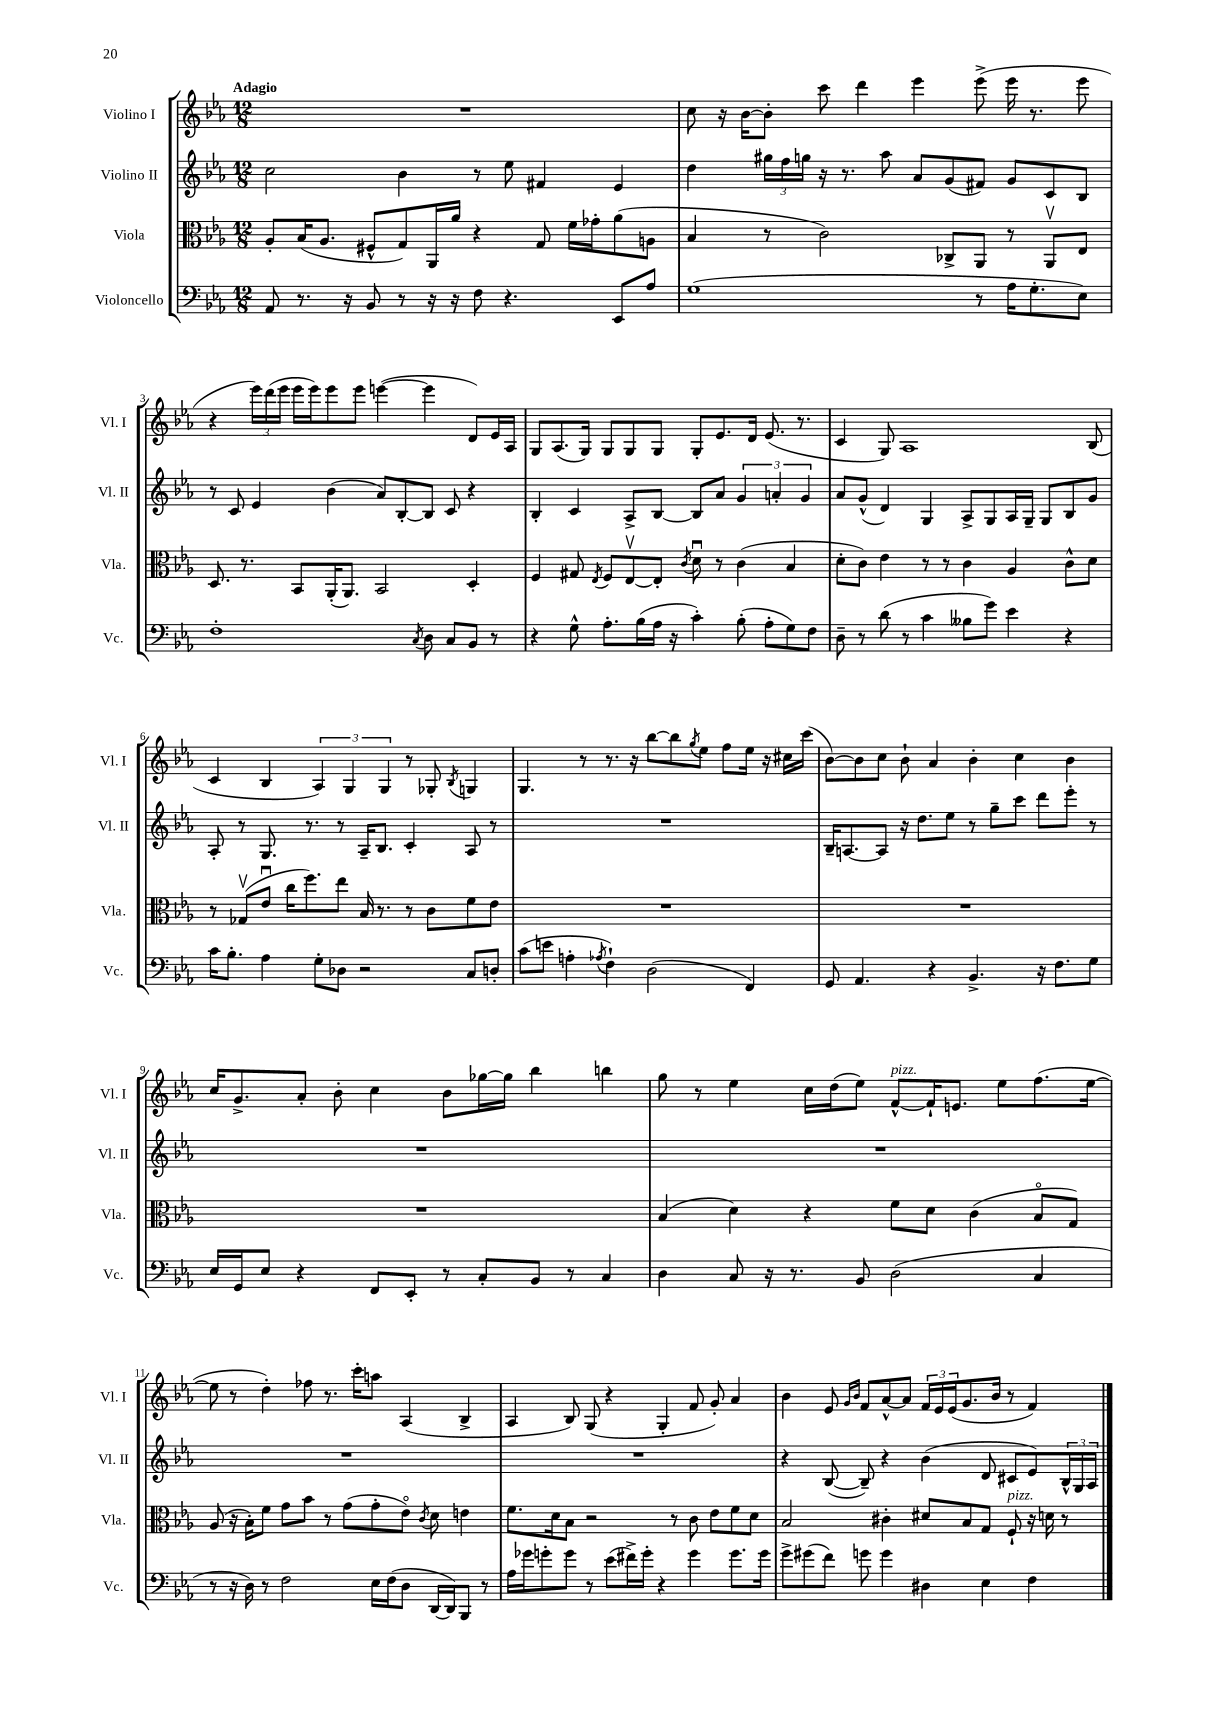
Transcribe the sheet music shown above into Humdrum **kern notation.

**kern	**kern	**kern	**kern
*part4	*part3	*part2	*part1
*staff4	*staff3	*staff2	*staff1
*I"Violoncello	*I"Viola	*I"Violino II	*I"Violino I
*I'Vc.	*I'Vla.	*I'Vl. II	*I'Vl. I
*clefF4	*clefC3	*clefG2	*clefG2
*k[b-e-a-]	*k[b-e-a-]	*k[b-e-a-]	*k[b-e-a-]
*M12/8	*M12/8	*M12/8	*M12/8
=1	=1	=1	=1
!	!	!	!LO:TX:a:B:t=Adagio
8AA-/	8A-'/L	2cc\	1.r
8.r	(16B-/K	.	.
.	8.A-/J	.	.
16r	.	.	.
8BB-/	8F#X^^/L	.	.
8r	8G/)	4b-\	.
16r	16AA-/L	.	.
16r	16a-/JJ	.	.
8F\	4r	8r	.
4.r	.	8ee-\	.
.	8G/	4f#X/	.
.	16f\LL	.	.
.	16g-X'\J	.	.
8EE-/L	(8a-\	4e-/	.
8A-/J	8An\J	.	.
=2	=2	=2	=2
(1G	4B-/	4dd\	8cc\
.	.	.	16r
.	.	.	[16b-\KL
.	8r	24gg#X\LL	8b-'\J]
.	.	24ff\	.
.	.	24ggn\JJ	.
.	2c\)	16r	8ccc\
.	.	8.r	.
.	.	.	4ddd\
.	.	8aa-\	.
.	.	8a-/L	4eee-\
.	8C-X^/L	(8g/	.
8r	8AA-/J	8f#X/J)	(8eee-^\
16A-\KL	8r	8g/L	16eee-\
8.G'\	.	.	8.r
.	8AA-v/L	8c/	.
8E-\J)	8E-/J	8B-/J	8eee-\
!!LO:LB:g=z
=3	=3	=3	=3
1F'	8.D/	8r	4r
.	.	8c/	.
.	8.r	.	.
.	.	4e-/	24eee-\LL)
.	.	.	(24ddd\
.	.	.	24eee-\JJ
.	8BB-/L	.	16eee-\LL
.	.	.	16eee-\J)
.	(16AA-'/K	(4b-\	8eee-\
.	8.AA-/J)	.	.
.	.	.	8eee-\J
.	2BB-/	8a-/L)	([4eeen\
.	.	[8B-'/	.
8qC/	.	.	.
8D\	.	8B-/J]	4eee\]
8C/L	.	8c/	.
8BB-/J	4D'/	4r	8d/L)
8r	.	.	16e-/L
.	.	.	16A-/JJ
=4	=4	=4	=4
4r	4F/	4B-'/	8G/L
.	.	.	(8.A-/
8G^^\	8G#X/	4c/	.
.	.	.	16G/Jk)
.	8qE-/	.	.
8.A-'\L	8F/L	.	8G/L
.	[8E-v/	8A-^/L	8G/
(16B-\L	.	.	.
16A-\JJ	8E-'/J]	[8B-/J	8G/J
16r	.	.	.
.	8qc/	.	.
4c'\)	8du\	8B-/L]	8G'/L
.	8r	8a-/J	8.e-/
(8B-'\	(4c\	6g/	.
.	.	.	16d/Jk
8A-'\L	.	.	(8.e-/
.	.	6an'/	.
8G\)	4B-/	.	.
.	.	.	8.r
.	.	6g/	.
8F\J	.	.	.
=5	=5	=5	=5
8D~\	8d'\L	8a-/L	4c/
8r	8c\J)	(8g^^/J	.
(8d\	4e-\	4d/)	8G/)
8r	.	.	1A-
4c\	8r	4G/	.
.	8r	.	.
8B--X\L	4c\	8A-^/L	.
8g\J)	.	8G/	.
4e-\	4A-/	16A-/L	.
.	.	16G~/JJ	.
.	.	8G/L	.
4r	8c^^\L	8B-/	.
.	8d\J	8g/J	(8B-/
!!LO:LB:g=z
=6	=6	=6	=6
16c\KL	8r	8A-'/	4c/
8.B-'\J	.	.	.
.	(8G-Xv/L	8r	.
4A-\	8e-u/J	8.G/	4B-/
.	16cc\KL	.	.
.	8.ff\)	8.r	.
8G'\L	.	.	6A-/)
8D-X\J	8ee-\J	8r	.
.	.	.	6G/
2r	16B-/	16A-~/KL	.
.	8.r	8.B-/J	.
.	.	.	6G/
.	8r	4c'/	8r
.	8c\L	.	8G-X'/
.	.	.	8qB-/
8C/L	8f\	8A-/	4Gn/
8Dn'/J	8e-\J	8r	.
=7	=7	=7	=7
(8c\L	1.r	1.r	4.G/
8en\J	.	.	.
4An'\	.	.	.
.	.	.	8r
8qA-X/	.	.	.
4F`\)	.	.	8.r
.	.	.	16r
(2D\	.	.	[8bb-\L
.	.	.	8bb-\]
.	.	.	8qgg/
.	.	.	8ee-\J
.	.	.	8ff\L
4FF/)	.	.	16ee-\Jk
.	.	.	16r
.	.	.	16cc#X\LL
.	.	.	(16ccc\JJ
=8	=8	=8	=8
8GG/	1.r	16B-~/KL	[8b-\L)
.	.	[8.An/	.
4.AA-/	.	.	8b-\]
.	.	8A/J]	8cc\J
.	.	16r	8b-`\
.	.	8.dd\L	.
4r	.	.	4a-/
.	.	8ee-\J	.
4.BB-^/	.	8r	4b-'\
.	.	8gg~\L	.
.	.	8ccc\J	4cc\
16r	.	8ddd\L	.
8.F\L	.	.	.
.	.	8eee-'\J	4b-\
8G\J	.	8r	.
!!LO:LB:g=z
=9	=9	=9	=9
16E-/LL	1.r	1.r	16cc/KL
16GG/J	.	.	8.g^/
8E-/J	.	.	.
4r	.	.	8a-'/J
.	.	.	8b-'\
8FF/L	.	.	4cc\
8EE-'/J	.	.	.
8r	.	.	8b-\L
8C'/L	.	.	[16gg-X\L
.	.	.	16gg-\JJ]
8BB-/J	.	.	4bb-\
8r	.	.	.
4C/	.	.	4bbn\
=10	=10	=10	=10
4D\	(4B-/	1.r	8gg\
.	.	.	8r
8C/	4d\)	.	4ee-\
16r	.	.	.
8.r	.	.	.
.	4r	.	16cc\LL
.	.	.	(16dd\J
8BB-/	.	.	8ee-\J)
!	!	!	!LO:TX:a:i:t=pizz.
(2D\	8f\L	.	[8f^^/L
.	8d\J	.	16f`/K]
.	.	.	8.en/J
.	(4c\	.	.
.	.	.	8ee-\L
4C/	8B-/L	.	(8.ff\
.	8G/J)	.	.
.	.	.	[16ee-\Jk
!!LO:LB:g=z
=11	=11	=11	=11
8r	(8A-/	1.r	8ee-\]
16r	16r	.	8r
16D\)	16B-'\KL)	.	.
8r	8f\J	.	4dd'\)
2F\	8g\L	.	.
.	8b-\J	.	8ff-X\
.	8r	.	8.r
.	(8g\L	.	.
.	.	.	16ccc'\KL
16E-\LL	8g'\	.	8aan\J
(16F\J	.	.	.
8D\J	8e-\J)	.	(4A-/
.	8qc/	.	.
[16DD/LL	8d\	.	.
16DD/J])	.	.	.
8BBB-/J	4en\	.	4B-^/
8r	.	.	.
=12	=12	=12	=12
16A-\LL	8.f\L	1.r	4A-/
16g-X\J	.	.	.
8gn'\	.	.	.
.	16d\k	.	.
8g\J	8B-\J	.	8B-/)
8r	2r	.	(8G/
(8e-\L	.	.	4r
16f#X^\L)	.	.	.
16g'\JJ	.	.	.
4r	.	.	4G'/
.	8r	.	.
4g\	8c\	.	8f/
.	8e-\L	.	8g'/)
8.g\L	8f\	.	4a-/
.	8d\J	.	.
16g\Jk	.	.	.
=13	=13	=13	=13
8g^\L	2B-/	4r	4b-\
(8g#X\	.	.	.
8f\J)	.	([8B-/	8e-/
.	.	.	16qqg/LL
.	.	.	16qqb-/JJ
8gn\	.	8B-~/])	8f/L
4g\	4c#X'\	4r	[8a-^^/
.	.	.	8a-/J]
4D#X\	8d#X/L	(4b-\	24f/LL
.	.	.	24e-/
.	.	.	(24e-/J
.	8B-/	.	8.g/
4E-\	8G/J	8d/	.
.	.	.	16b-/Jk
!	!LO:TX:a:i:t=pizz.	!	!
.	8F`/	8c#X/L	8r
4F\	16r	8e-/)	4f/)
.	16dn\	.	.
.	8r	24B-^^/L	.
.	.	24G/	.
.	.	24A-/JJ	.
==	==	==	==
*-	*-	*-	*-
